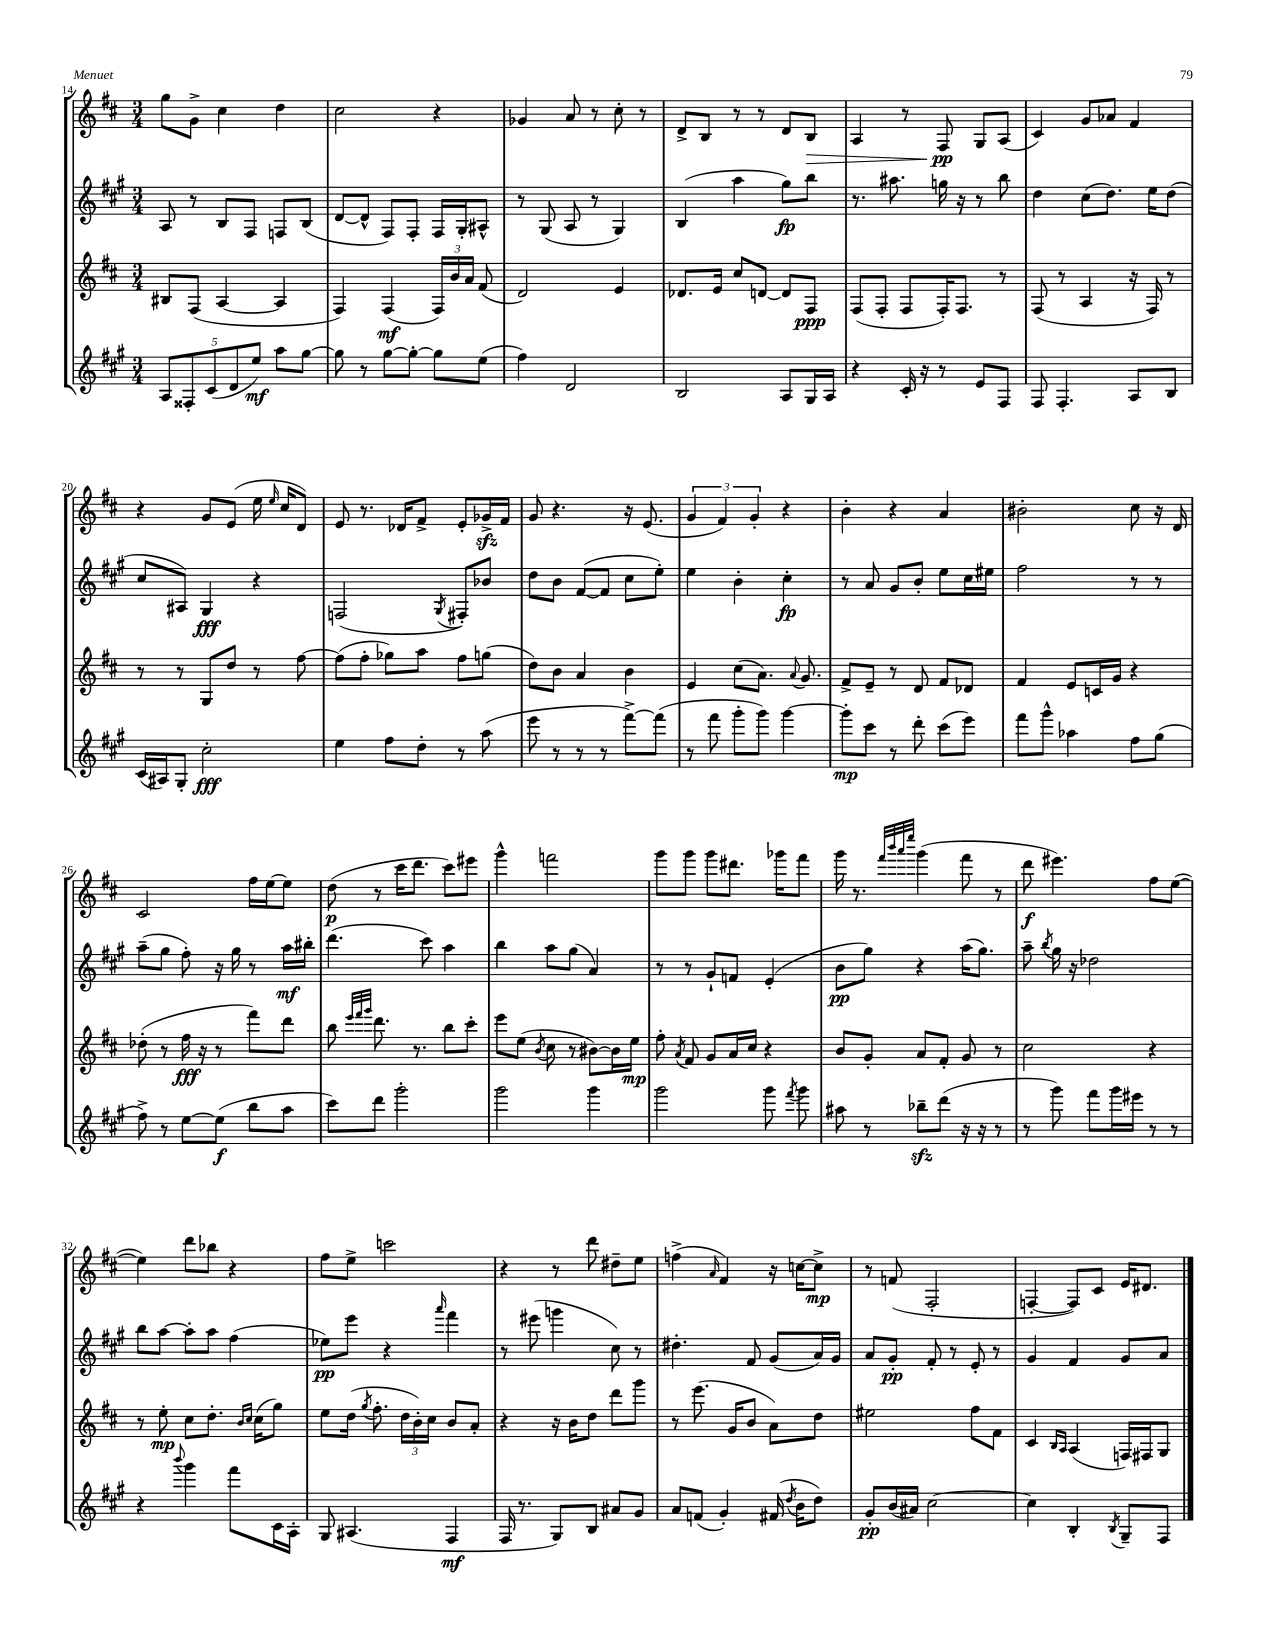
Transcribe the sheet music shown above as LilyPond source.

<<
\new StaffGroup <<
\new Staff = "s0" {
    \clef treble \key d \major \numericTimeSignature \time 3/4
    \autoBeamOff g''8[ g'8]-> cis''4 d''4 |
    cis''2 r4 |
    ges'4 a'8 r8 cis''8-. r8 |
    d'8[-> b8] r8 r8 d'8[ b8]\> |
    a4 r8 fis8\pp\! g8[ a8]( |
    cis'4) g'8[ aes'8] fis'4 |
    r4 g'8[ e'8]( e''16 \grace { e''16 } cis''16[ d'8]) |
    e'8 r8. des'16[ fis'8]-> e'8[-. ges'16->\sfz fis'16] |
    g'8 r4. r16 e'8.( |
    \tuplet 3/2 { g'4 fis'4) g'4-. } r4 |
    b'4-. r4 a'4 |
    bis'2-. cis''8 r16 d'16 |
    cis'2 fis''16[ e''16~ e''8] |
    d''8\p( r8 cis'''16[ d'''8.] cis'''8[) eis'''8] |
    g'''4-^ f'''2 |
    g'''8[ g'''8] g'''8[ dis'''8.] ges'''16[ fis'''8] |
    g'''16 r8. \grace { fis'''32[ b'''32 a'''32 e''''32] } g'''4( fis'''8 r8 |
    d'''8\f eis'''4.) fis''8[ e''8]~( |
    e''4) d'''8[ bes''8] r4 |
    fis''8[ e''8]-> c'''2 |
    r4 r8 d'''8 dis''8[-- e''8] |
    f''4->( \grace { a'16 } fis'4) r16 c''16[~ c''8]->\mp |
    r8 f'8( fis2-. |
    f4~-. f8[) cis'8] e'16[ dis'8.] \bar "|." |
}
\new Staff = "s1" {
    \clef treble \key a \major \numericTimeSignature \time 3/4
    \autoBeamOff a8 r8 b8[ fis8] f8[ b8]( |
    d'8[~ d'8]-^ fis8[) fis8]-. fis16[ gis16-. ais8]-^ |
    r8 gis8( a8 r8 gis4) |
    b4( a''4 gis''8[\fp) b''8] |
    r8. ais''8. g''16 r16 r8 b''8 |
    d''4 cis''8[( d''8.]) e''16[ d''8]( |
    cis''8[ ais8]) gis4\fff r4 |
    f2( \acciaccatura { gis8 } fis8[-.) bes'8] |
    d''8[ b'8] fis'8[~( fis'8] cis''8[ e''8]-.) |
    e''4 b'4-. cis''4-.\fp |
    r8 a'8 gis'8[ b'8]-. e''8[ cis''16 eis''16] |
    fis''2 r8 r8 |
    a''8[--( gis''8] fis''8-.) r16 gis''16 r8 a''16[\mf bis''16]-. |
    d'''4.( cis'''8) a''4 |
    b''4 a''8[ gis''8]( a'4) |
    r8 r8 gis'8[-! f'8] e'4-.( |
    b'8[\pp gis''8]) r4 a''16[( gis''8.]) |
    a''8-- \acciaccatura { b''8 } gis''16 r16 des''2 |
    b''8[ a''8]~ a''8[-. a''8] fis''4( |
    ees''8[\pp) e'''8] r4 \grace { a'''16 } fis'''4 |
    r8 eis'''8( g'''4 cis''8) r8 |
    dis''4.-. fis'8 gis'8[( a'16) gis'16] |
    a'8[ gis'8]-.\pp fis'8-. r8 e'8-. r8 |
    gis'4 fis'4 gis'8[ a'8] \bar "|." |
}
\new Staff = "s2" {
    \clef treble \key d \major \numericTimeSignature \time 3/4
    \autoBeamOff bis8[ fis8]( a4~ a4 |
    fis4) fis4\mf( \tuplet 3/2 { fis16[) b'16 a'16] } fis'8( |
    d'2) e'4 |
    des'8.[ e'16] cis''8[ d'8]~ d'8[ fis8]\ppp |
    fis8[( fis8]-. fis8[ fis16-.) fis8.] r8 |
    fis8( r8 a4 r16 fis16) r8 |
    r8 r8 g8[ d''8] r8 fis''8~ |
    fis''8[( fis''8]-. ges''8[) a''8] fis''8[ g''8]( |
    d''8[) b'8] a'4 b'4 |
    e'4 cis''8[( a'8.]) \appoggiatura { a'8 } g'8. |
    fis'8[-> e'8]-- r8 d'8 fis'8[ des'8] |
    fis'4 e'8[ c'16 g'16] r4 |
    des''8-.( r8 fis''16\fff r16 r8 fis'''8[) d'''8] |
    b''8 \grace { e'''32[ fis'''32 g'''32] } d'''8. r8. b''8[ cis'''8]-. |
    e'''8[ e''8]( \acciaccatura { b'8 } cis''8 r8 bis'8[~) bis'16 e''16]\mp |
    fis''8-. \acciaccatura { a'8 } fis'8 g'8[ a'16 cis''16] r4 |
    b'8[ g'8]-. a'8[ fis'8]-. g'8 r8 |
    cis''2 r4 |
    r8 e''8-.\mp cis''8[ d''8.]-. \grace { b'16[ cis''16] } cis''16[( g''8]) |
    e''8[ d''16]( \acciaccatura { g''8 } fis''8.-. \tuplet 3/2 { d''16[ b'16-.) cis''16] } b'8[ a'8]-. |
    r4 r16 b'16[ d''8] d'''8[ g'''8] |
    r8 e'''8.( g'16[ b'8] a'8[) d''8] |
    eis''2 fis''8[ fis'8] |
    cis'4 \grace { b16[ a16] } a4( f16[) fis16 g8] \bar "|." |
}
\new Staff = "s3" {
    \clef treble \key a \major \numericTimeSignature \time 3/4
    \autoBeamOff \tuplet 5/4 { a8[ fisis8-. cis'8( d'8 e''8]\mf) } a''8[ gis''8]~ |
    gis''8 r8 gis''8[~ gis''8]~-. gis''8[ e''8]( |
    fis''4) d'2 |
    b2 a8[ gis16 a16] |
    r4 cis'16-. r16 r8 e'8[ fis8] |
    fis8 fis4.-. a8[ b8] |
    cis'16[( ais16) gis8]-. cis''2-.\fff |
    e''4 fis''8[ d''8]-. r8 a''8( |
    e'''8 r8 r8 r8 fis'''8[~->) fis'''8]( |
    r8 fis'''8 gis'''8[-. gis'''8]) gis'''4~ |
    gis'''8[-.\mp cis'''8] r8 d'''8-. cis'''8[( e'''8]) |
    fis'''8[ gis'''8]-^ aes''4 fis''8[ gis''8]( |
    fis''8->) r8 e''8[~ e''8]\f( b''8[ a''8] |
    cis'''8[) d'''8] gis'''2-. |
    gis'''2 gis'''4 |
    gis'''2 gis'''8 \acciaccatura { fis'''8 } gis'''8 |
    ais''8 r8 bes''8[--\sfz d'''8]( r16 r16 r8 |
    r8 gis'''8) fis'''8[ gis'''16 eis'''16] r8 r8 |
    r4 \appoggiatura { b'''8 } gis'''4 fis'''8[ cis'16 a16]-. |
    gis8 ais4.( fis4\mf |
    fis16 r8. gis8[) b8] ais'8[ gis'8] |
    a'8[ f'8]( gis'4-.) fis'16( \acciaccatura { d''8 } b'16[ d''8]) |
    gis'8[-.\pp b'16( ais'16]) cis''2~ |
    cis''4 b4-. \acciaccatura { b8 } gis8[-- fis8] \bar "|." |
}
>>
>>
\layout { \context { \Score currentBarNumber = #14 } }
